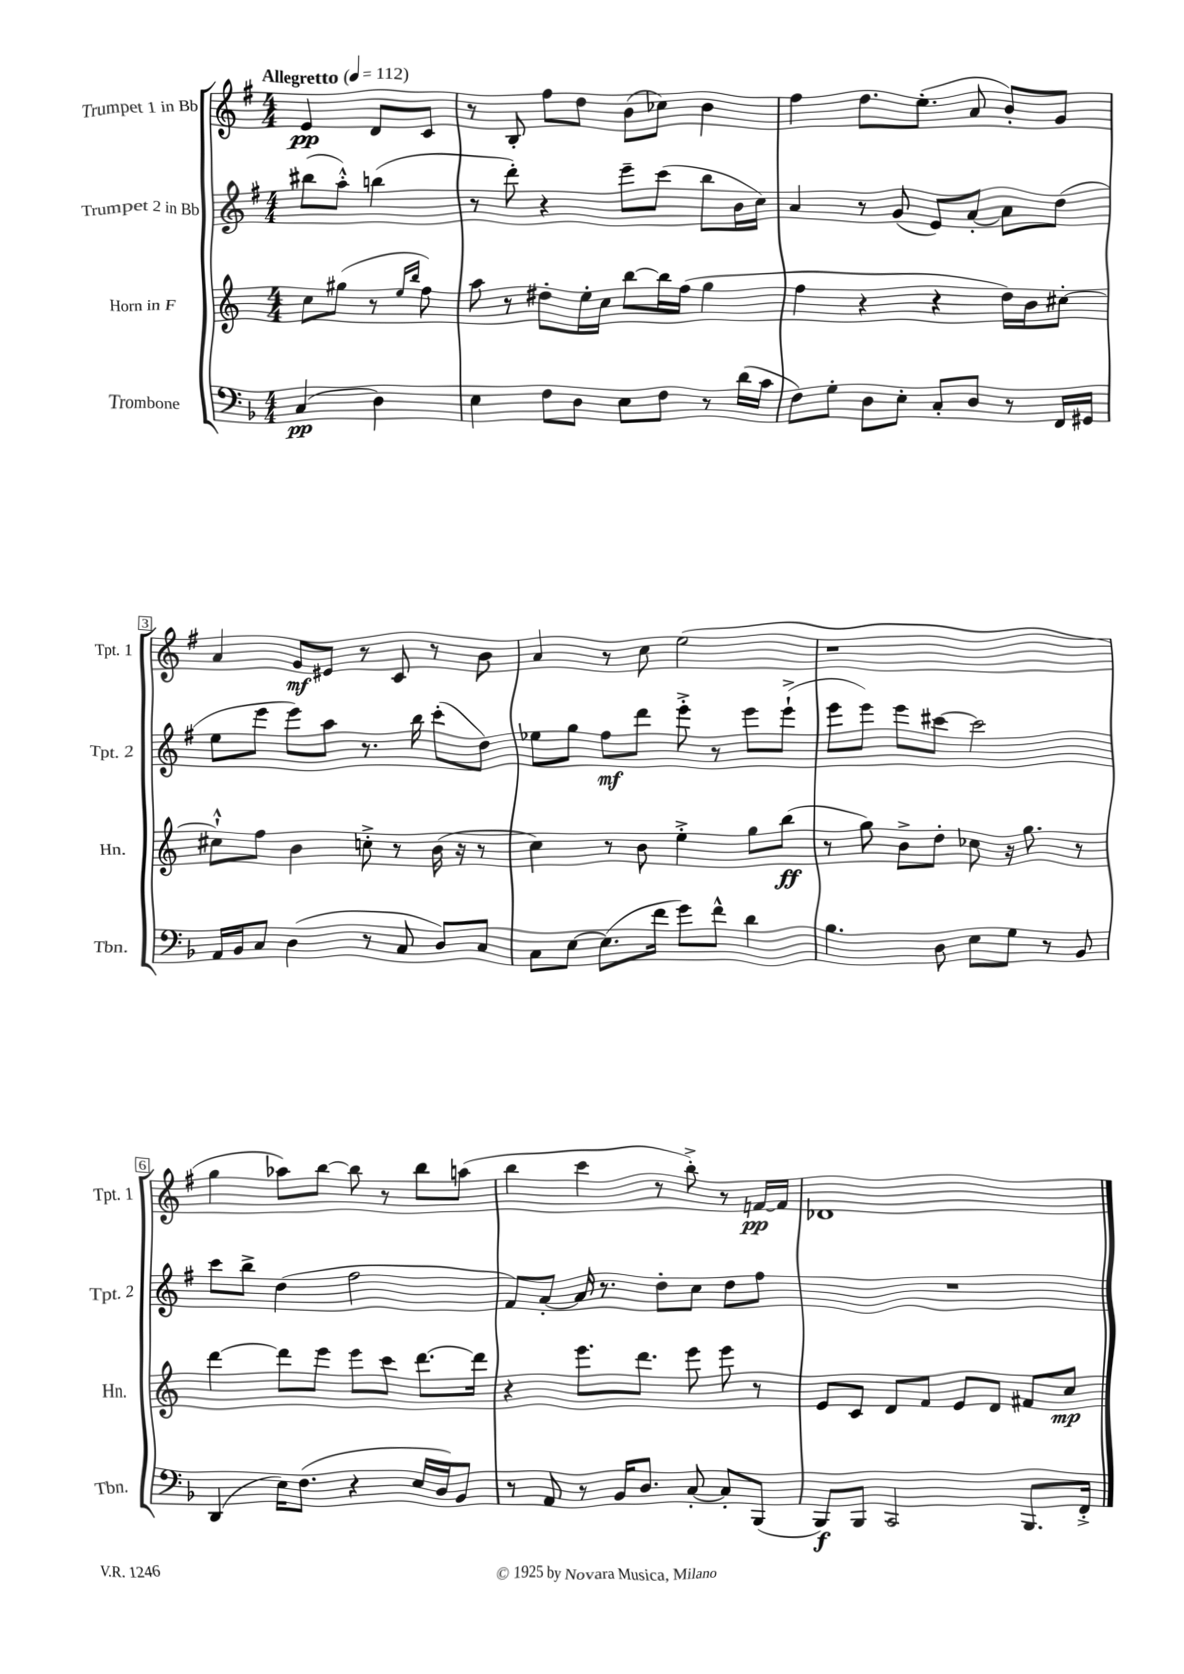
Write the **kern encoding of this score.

**kern	**dynam	**kern	**dynam	**kern	**dynam	**kern	**dynam
*part4	*part4	*part3	*part3	*part2	*part2	*part1	*part1
*staff4	*staff4	*staff3	*staff3	*staff2	*staff2	*staff1	*staff1
*I"Trombone	*	*I"Horn in F	*	*I"Trumpet 2 in Bb	*	*I"Trumpet 1 in Bb	*
*I'Tbn.	*	*I'Hn.	*	*I'Tpt. 2	*	*I'Tpt. 1	*
*clefF4	*	*clefG2	*	*clefG2	*	*clefG2	*
*k[b-]	*	*k[]	*	*k[f#]	*	*k[f#]	*
*M4/4	*	*M4/4	*	*M4/4	*	*M4/4	*
*MM112	*	*MM112	*	*MM112	*	*MM112	*
=	=	=	=	=	=	=	=
!	!	!	!	!	!	!LO:TX:a:B:t=Allegretto	!
(4C/	pp	8cc\L	.	(8bb#X\L	.	4e/	pp
.	.	(8gg#X\J	.	8aa'^^\J)	.	.	.
4D\)	.	8r	.	(4bbn\	.	8d/L	.
.	.	16qqee/LL	.	.	.	.	.
.	.	16qqbb/JJ	.	.	.	.	.
.	.	8ff\)	.	.	.	8c/J	.
=1	=1	=1	=1	=1	=1	=1	=1
4E\	.	8aa\	.	8r	.	8r	.
.	.	8r	.	8ddd'\)	.	8B'/	.
8F\L	.	8dd#X'\L	.	4r	.	8ff#\L	.
8D\J	.	16ee'\L	.	.	.	8dd\J	.
.	.	16cc\JJ	.	.	.	.	.
8E\L	.	[8bb\L	.	8eee~\L	.	(8b\L	.
8F\J	.	16bb\L]	.	(8ccc\J	.	8cc-X\J)	.
.	.	(16ff\JJ	.	.	.	.	.
8r	.	4gg\	.	8bb\L	.	4b\	.
(16d\LL	.	.	.	16b\L	.	.	.
16c\JJ	.	.	.	16cc\JJ)	.	.	.
=2	=2	=2	=2	=2	=2	=2	=2
8F\L)	.	4ff\	.	4a/	.	4ff#\	.
8G'\J	.	.	.	.	.	.	.
8D\L	.	4r	.	8r	.	8.dd\L	.
8E'\J	.	.	.	(8g/	.	.	.
.	.	.	.	.	.	(8.ee'\J	.
8C'/L	.	4r	.	8e/L)	.	.	.
8D/J	.	.	.	[8a'/J	.	8a/	.
8r	.	16dd\LL)	.	8a\L]	.	8b'/L)	.
.	.	16b\J	.	.	.	.	.
16FF/LL	.	[8cc#X'\J	.	(8dd\J	.	8g/J	.
16GG#X/JJ	.	.	.	.	.	.	.
!!LO:LB:g=z
=3	=3	=3	=3	=3	=3	=3	=3
16AA/LL	.	8cc#X`^^\L]	.	8ee\L	.	4a/	.
16BB-/J	.	.	.	.	.	.	.
8C/J	.	8ff\J	.	8eee\J	.	.	.
(4D\	.	4b\	.	8eee\L)	.	8g/L	mf
.	.	.	.	8aa\J	.	8e#X/J	.
8r	.	8ccn'^\	.	8.r	.	8r	.
8C/	.	8r	.	.	.	8c/	.
.	.	.	.	16bb\	.	.	.
8D/L)	.	(16b\	.	(8ccc'\L	.	8r	.
.	.	16r	.	.	.	.	.
8C/J	.	8r	.	8dd\J)	.	8b\	.
=4	=4	=4	=4	=4	=4	=4	=4
8C\L	.	4cc\)	.	8ee-X\L	.	4a/	.
[8E\J	.	.	.	8gg\J	.	.	.
(8.E\L]	.	8r	.	8ff#\L	mf	8r	.
.	.	8b\	.	8ddd\J	.	8cc\	.
16f\Jk	.	.	.	.	.	.	.
8g\L)	.	4ee'^\	.	8eee'^\	.	(2ee\	.
8f^^\J	.	.	.	8r	.	.	.
4d\	.	8gg\L	.	8eee\L	.	.	.
.	.	(8bb\J	ff	(8eee`^\J	.	.	.
=5	=5	=5	=5	=5	=5	=5	=5
4.B-\	.	8r	.	8eee\L	.	1r	.
.	.	8gg\)	.	8eee\J)	.	.	.
.	.	8b^\L	.	8eee\L	.	.	.
8D\	.	8dd'\J	.	[8ccc#X\J	.	.	.
8E\L	.	8cc-X\	.	2ccc#\]	.	.	.
8G\J	.	16r	.	.	.	.	.
.	.	8.gg\	.	.	.	.	.
8r	.	.	.	.	.	.	.
8BB-/	.	8r	.	.	.	.	.
!!LO:LB:g=z
=6	=6	=6	=6	=6	=6	=6	=6
(4DD/	.	[4ddd\	.	8ccc\L	.	4gg\	.
.	.	.	.	8bb^\J	.	.	.
16E\KL)	.	8ddd\L]	.	(4dd\	.	8aa-X\L)	.
(8.F\J	.	.	.	.	.	.	.
.	.	8eee\J	.	.	.	[8bb\J	.
4r	.	8eee\L	.	2ff#\	.	8bb\]	.
.	.	8ccc\J	.	.	.	8r	.
16E/LL	.	[8.ddd\L	.	.	.	8bb\L	.
16D/J)	.	.	.	.	.	.	.
8BB-/J	.	.	.	.	.	(8aan\J	.
.	.	16ddd\Jk]	.	.	.	.	.
=7	=7	=7	=7	=7	=7	=7	=7
8r	.	4r	.	8f#/L)	.	4bb\	.
8AA/	.	.	.	[8a'/J	.	.	.
8r	.	8.eee\L	.	16a/]	.	4ccc\	.
.	.	.	.	8.r	.	.	.
16BB-/KL	.	.	.	.	.	.	.
8.D/J	.	8.ddd\J	.	.	.	.	.
.	.	.	.	8dd'\L	.	8r	.
[8C'/	.	8eee\	.	8cc\J	.	8bb'^\)	.
8C'/L]	.	8eee\	.	8dd\L	.	8r	.
(8BBB-/J	.	8r	.	8ff#\J	.	[16fn/LL	pp
.	.	.	.	.	.	16f/JJ]	.
=8	=8	=8	=8	=8	=8	=8	=8
8BBB-/L)	f	8e/L	.	1r	.	1d-X	.
8BBB-/J	.	8c/J	.	.	.	.	.
2CC/	.	8d/L	.	.	.	.	.
.	.	8f/J	.	.	.	.	.
.	.	8e/L	.	.	.	.	.
.	.	8d/J	.	.	.	.	.
8.BBB-/L	.	8f#X/L	.	.	.	.	.
.	.	8cc/J	mp	.	.	.	.
16FF'^/Jk	.	.	.	.	.	.	.
==	==	==	==	==	==	==	==
*-	*-	*-	*-	*-	*-	*-	*-
